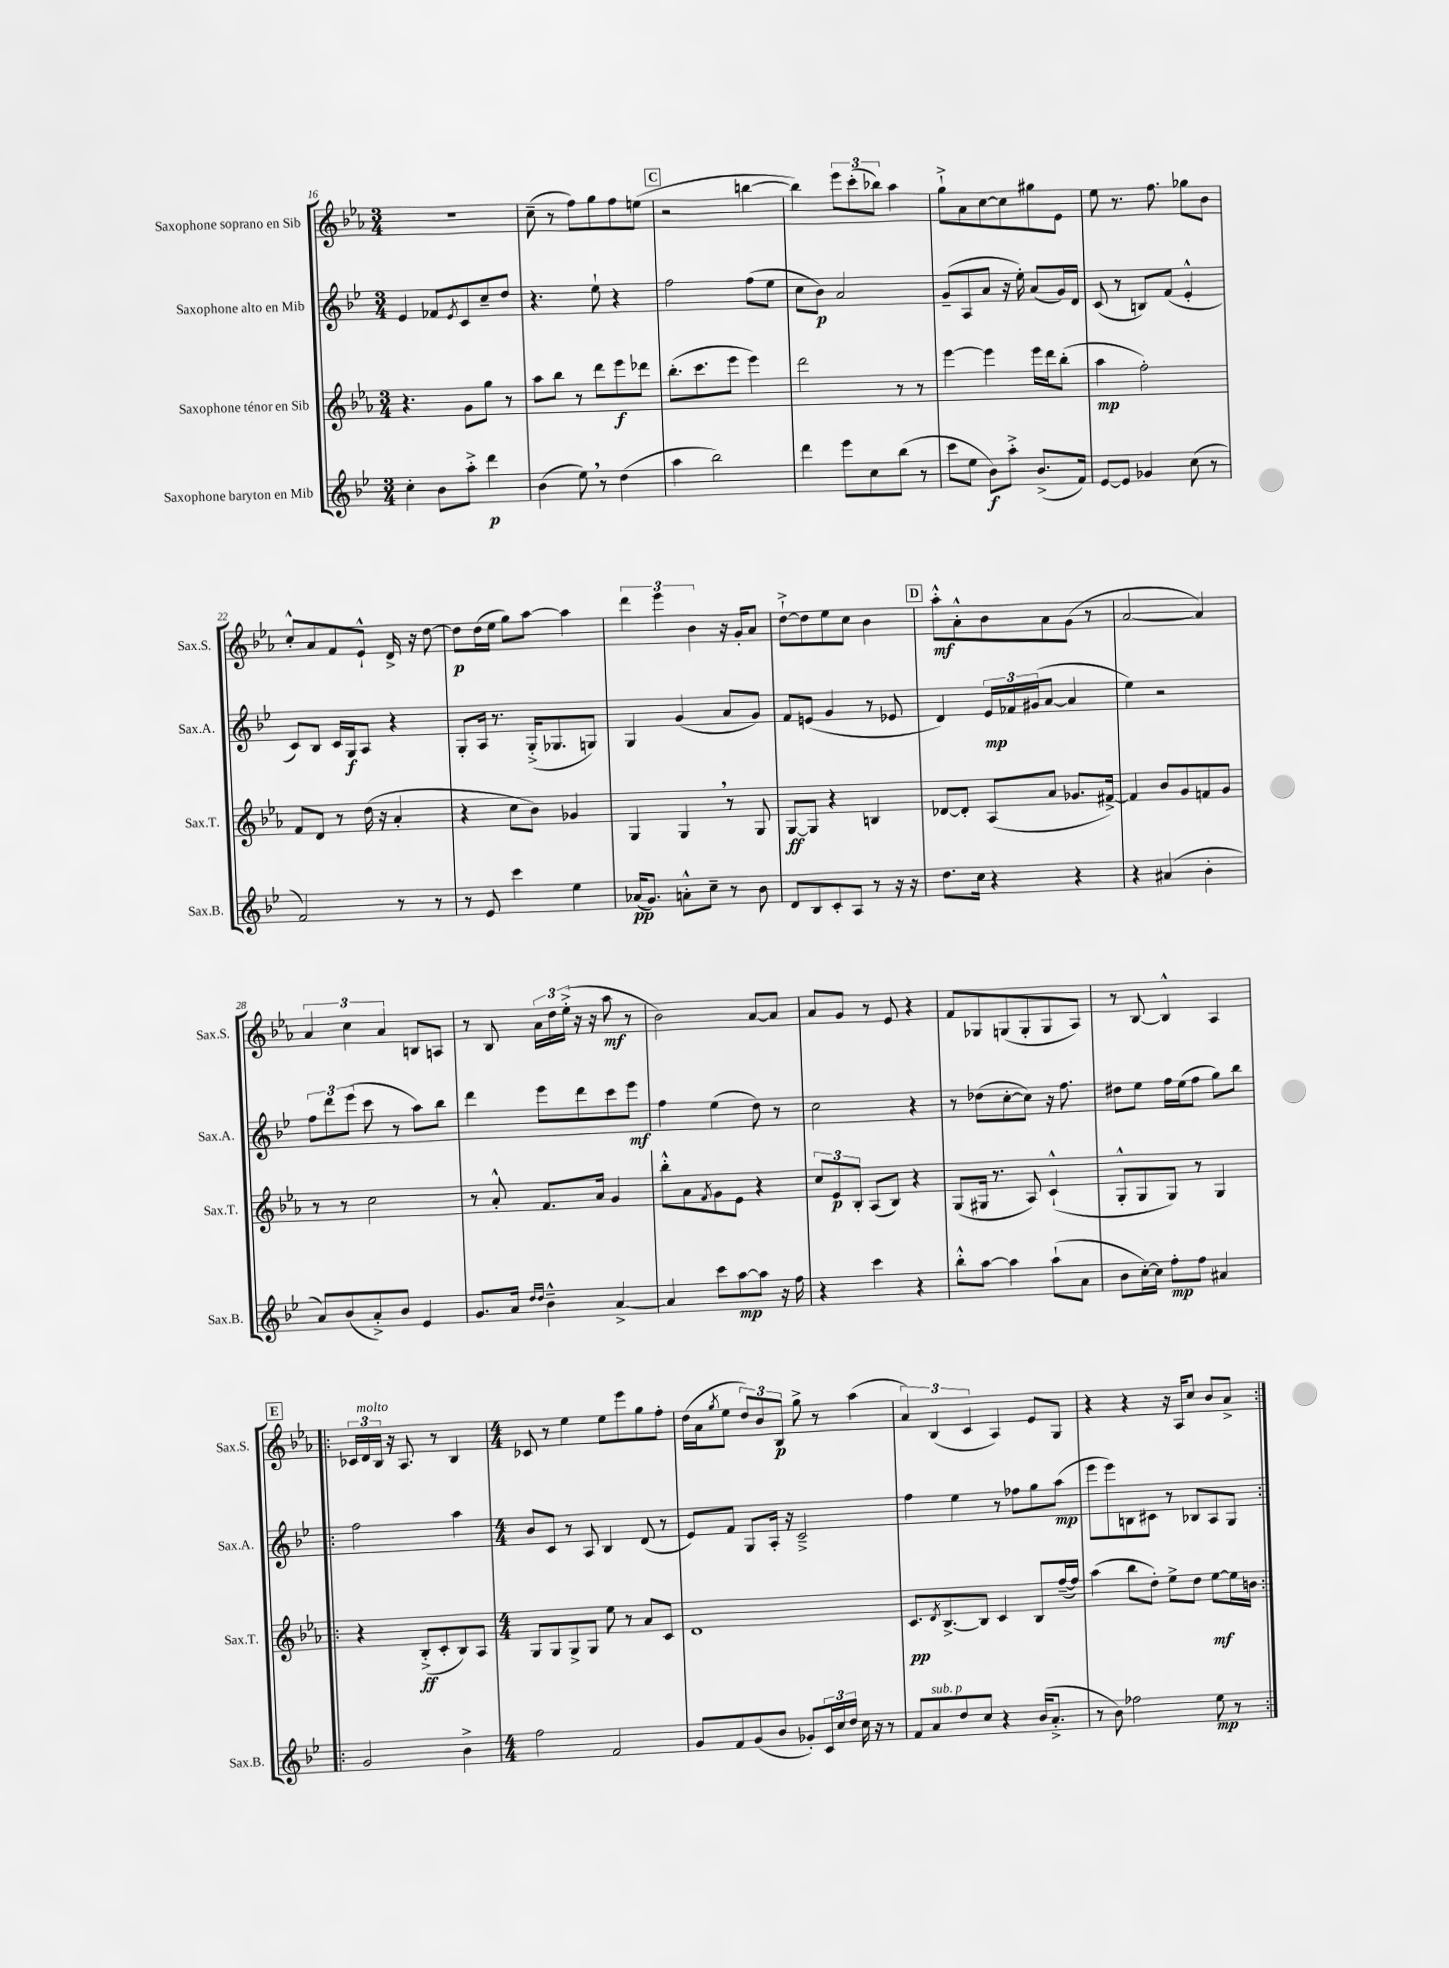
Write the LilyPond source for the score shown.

<<
\new StaffGroup <<
\new Staff = "s0" \with { instrumentName = "Saxophone soprano en Sib" shortInstrumentName = "Sax.S." } {
    \clef treble \key ees \major \numericTimeSignature \time 3/4
    R2. |
    c''8--( r8 f''8) g''8 f''8 e''8( |
    \mark \markup { \box "C" } r2 b''4~ |
    b''4) \tuplet 3/2 { ees'''8 c'''8-.( bes''8) } aes''4 |
    g''8-!-> aes'8 c''8~ c''8 gis''8 ees'8 |
    ees''8 r8. f''8. ges''8 bes'8 |
    c''8-.-^ aes'8 f'8 ees'8-!-^ d'16-> r16 d''8~ |
    d''8\p d''16( ees''16 g''8) aes''8~ aes''4 |
    \tuplet 3/2 { d'''4 ees'''4 bes'4 } r16 g'16-. aes'8 |
    d''8~-!-> d''8 ees''8 c''8 bes'4 |
    \mark \markup { \box "D" } aes''8-.-^\mf aes'8-.-^ bes'8 aes'8 g'8( r8 |
    aes'2~ aes'4) |
    \tuplet 3/2 { aes'4 c''4 aes'4 } b8 a8 |
    r8 bes8 \tuplet 3/2 { aes'16 d''16 ees''16-.->( } r16 r16 aes''8\mf r8 |
    bes'2) aes'8~ aes'8 |
    aes'8 g'8 r8 ees'8 r4 |
    f'8 ges8 g8( g8-. g8 aes8) |
    r8 bes8~ bes4-^ aes4 |
    \repeat volta 2 { \mark \markup { \box "E" } \tuplet 3/2 { ces'16 d'16^\markup { \italic "molto" } bes16 } r16 aes8. r8 bes4 |
    \numericTimeSignature \time 4/4 ces'8 r8 ees''4 ees''8 ees'''8 g''8 f''8-. |
    d''16( aes'16 \acciaccatura { g''8 } ees''8 \tuplet 3/2 { d''8) bes'8 bes8\p } g''8-> r8 aes''4( |
    \tuplet 3/2 { aes'4) bes4( c'4 } aes4) ees'8 g8 |
    r4 r4 r16 aes16 c''8 bes'8 aes'8-> | }
}
\new Staff = "s1" \with { instrumentName = "Saxophone alto en Mib" shortInstrumentName = "Sax.A." } {
    \clef treble \key bes \major \numericTimeSignature \time 3/4
    ees'4 fes'8 \acciaccatura { ees'8 } c'8 c''8-- d''8 |
    r4. ees''8-! r4 |
    \mark \markup { \box "C" } f''2 f''8( ees''8 |
    c''8 bes'8\p) a'2 |
    g'8--( a8 a'8 r16 ees''16-.) a'8( g'16) d'16 |
    c'8( r8 b8) f'8( ees'4-.-^ |
    c'8) bes8 c'16 g16\f a8 r4 |
    g8-. a16 r8. g16-.->( ges8. g8) |
    g4 g'4( a'8 g'8) |
    f'8 e'8( g'4 r8 ees'8 |
    \mark \markup { \box "D" } d'4) \tuplet 3/2 { ees'16\mp fes'16 gis'16( } a'8~ a'4 |
    ees''4) r2 |
    \tuplet 3/2 { f''8 d'''8 ees'''8( } c'''8 r8 a''8) bes''8 |
    d'''4 ees'''8 d'''8 c'''8 ees'''8\mf |
    f''4 ees''4( d''8) r8 |
    c''2 r4 |
    r8 des''8( c''8~-. c''8) r16 f''8. |
    dis''8 ees''8 f''16 ees''16( f''8 g''8) bes''8 |
    \repeat volta 2 { \mark \markup { \box "E" } f''2 a''4 |
    \numericTimeSignature \time 4/4 bes'8 c'8 r8 a8 bes4 d'8( r8 |
    ees'8) f'8 g8 a16-. r16 c'2---> |
    f''4 ees''4 r8 fes''8 g''8 a''8\mp( |
    ees'''8 ees'''8) b8 cis'8 r8 bes8 a8 g8 | }
}
\new Staff = "s2" \with { instrumentName = "Saxophone ténor en Sib" shortInstrumentName = "Sax.T." } {
    \clef treble \key ees \major \numericTimeSignature \time 3/4
    r4. g'8 g''8 r8 |
    aes''8 bes''8 r8 d'''8 ees'''8\f des'''8 |
    \mark \markup { \box "C" } bes''8.-.( c'''8. ees'''8 ees'''4) |
    d'''2 r8 r8 |
    ees'''4~ ees'''4 ees'''16 d'''16 bes''8-.( |
    aes''4\mp f''2-.) |
    f'8 d'8 r8 d''16( r16 aes'4-. |
    r4 c''8 bes'8) ges'4 |
    g4 g4 \breathe r8 g8 |
    g8~\ff g8 r4 b4 |
    \mark \markup { \box "D" } des'8~ des'8-. aes8( aes'8 ges'8. fis'16~->) |
    fis'4 bes'8 g'8 f'8 g'8 |
    r8 r8 c''2 |
    r8 aes'8-.-^ f'8. aes'16 g'4 |
    bes''8-.-^ aes'8 \acciaccatura { f'8 } g'8 ees'8 r4 |
    \tuplet 3/2 { c''8 ees'8\p bes8-. } aes8( bes8) r4 |
    g8( gis16 r8. aes8) c'4-!-^( |
    g8-.-^ g8 g8) r8 g4 |
    \repeat volta 2 { \mark \markup { \box "E" } r4 bes8-.->\ff( c'8-. bes8) aes8 |
    \numericTimeSignature \time 4/4 g8 g8 g8-> g8 ees''8 r8 aes'8 c'8 |
    d'1 |
    c'8.\pp \acciaccatura { d'8 } bes8.~-> bes8 c'4 bes8 f''16~--( f''16) |
    aes''4( bes''8 d''8-.) ees''8-> d''8 ees''8~\mf ees''16 b'16 | }
}
\new Staff = "s3" \with { instrumentName = "Saxophone baryton en Mib" shortInstrumentName = "Sax.B." } {
    \clef treble \key bes \major \numericTimeSignature \time 3/4
    c''4-. bes'8 a''8-.-> d'''4\p |
    bes'4( ees''8) \breathe r8 d''4( |
    \mark \markup { \box "C" } a''4 bes''2) |
    d'''4 ees'''8 c''8 bes''8( r8 |
    c'''8 ees''8 bes'8\f) a''8-.-> bes'8.->( f'16) |
    ees'8~ ees'8 ges'4 c''8( r8 |
    f'2) r8 r8 |
    r8 ees'8 c'''4 ees''4 |
    aes'16\pp( g'8.) a'8-.-^ c''8-- r8 bes'8 |
    d'8 bes8 c'8-. a8 r8 r16 r16 |
    \mark \markup { \box "D" } d''8. c''16 r4 r4 |
    r4 ais'4( bes'4-. |
    a'8) bes'8( a'8-.->) bes'8 ees'4 |
    g'8. a'16 \grace { d''16 d''16 } bes'4---^ a'4~-> |
    a'4 c'''8 a''8~\mp a''8 r16 f''16 |
    r4 c'''4 r4 |
    bes''8-.-^ a''8~ a''4 a''8-!( a'8 |
    bes'8 c''16~-.) c''16 f''8-.\mp f''8 ais'4 |
    \repeat volta 2 { \mark \markup { \box "E" } g'2 bes'4-> |
    \numericTimeSignature \time 4/4 f''2 f'2 |
    g'8 f'8 g'8( bes'8 ges'8-.) \tuplet 3/2 { c'16 c''16 d''16 } c''16 r16 r8 |
    f'8 a'8^\markup { \italic "sub. p" } d''8 c''8 r4 bes'16( a'8.-.-> |
    r8 bes'8) fes''2 ees''8\mp r8 | }
}
>>
>>
\layout { \context { \Score currentBarNumber = #16 } }
